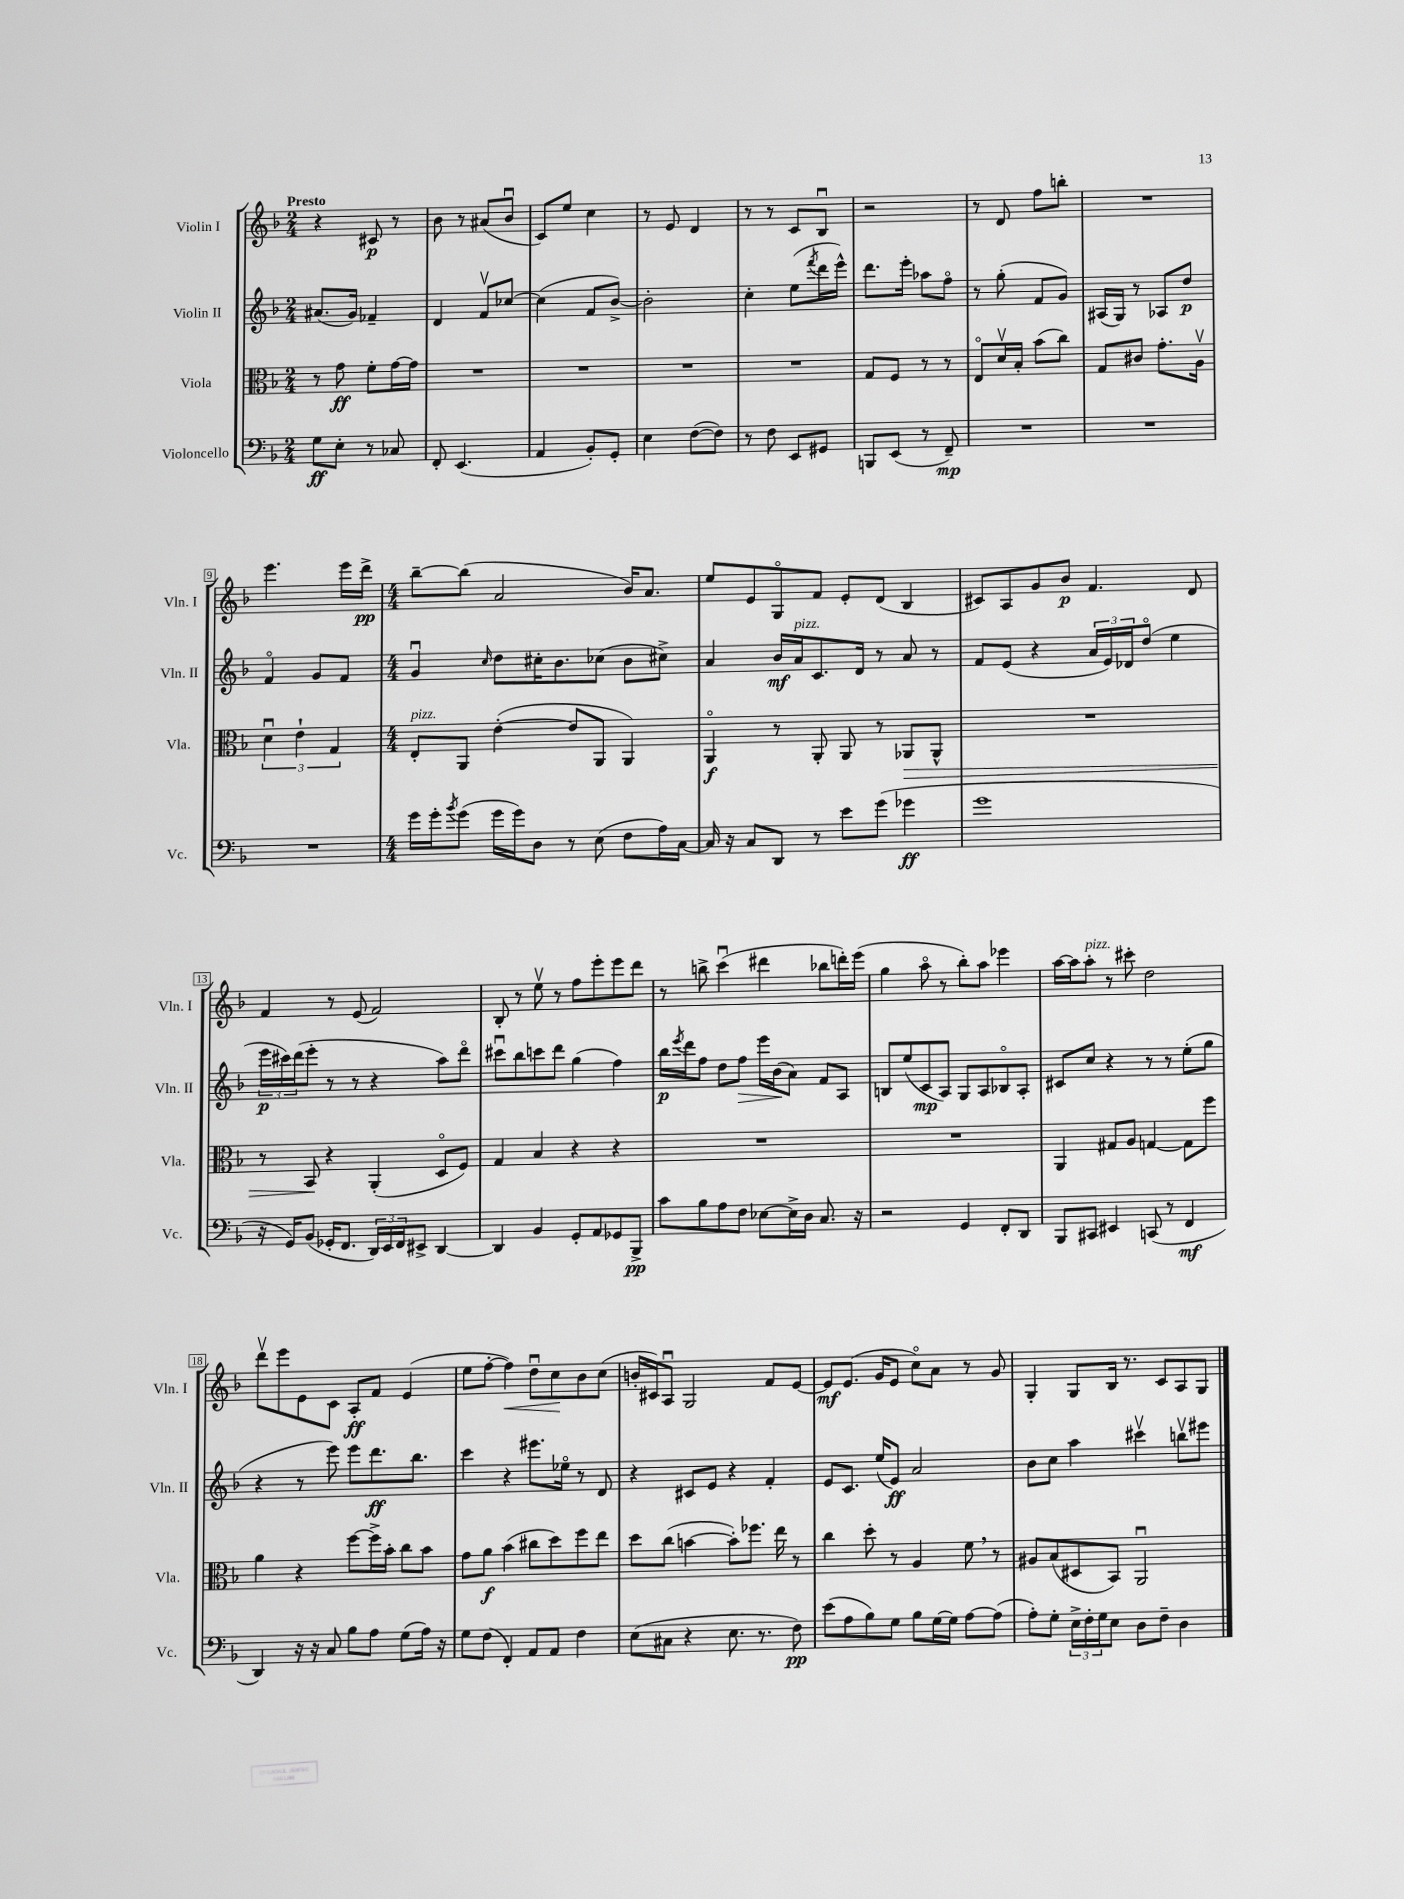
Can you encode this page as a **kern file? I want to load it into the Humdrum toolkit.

**kern	**dynam	**kern	**dynam	**kern	**dynam	**kern	**dynam
*part4	*part4	*part3	*part3	*part2	*part2	*part1	*part1
*staff4	*staff4	*staff3	*staff3	*staff2	*staff2	*staff1	*staff1
*I"Violoncello	*	*I"Viola	*	*I"Violin II	*	*I"Violin I	*
*I'Vc.	*	*I'Vla.	*	*I'Vln. II	*	*I'Vln. I	*
*clefF4	*	*clefC3	*	*clefG2	*	*clefG2	*
*k[b-]	*	*k[b-]	*	*k[b-]	*	*k[b-]	*
*M2/4	*	*M2/4	*	*M2/4	*	*M2/4	*
=1	=1	=1	=1	=1	=1	=1	=1
!	!	!	!	!	!	!LO:TX:a:B:t=Presto	!
8G\L	ff	8r	.	(8.a#X/L	.	4r	.
8E'\J	.	8g\	ff	.	.	.	.
.	.	.	.	16g/Jk)	.	.	.
8r	.	8f'\L	.	4f-X~/	.	8c#X/	p
8C-X/	.	[16g\L	.	.	.	8r	.
.	.	16g\JJ]	.	.	.	.	.
=2	=2	=2	=2	=2	=2	=2	=2
8FF'/	.	2r	.	4d/	.	8b-\	.
(4.EE/	.	.	.	.	.	8r	.
.	.	.	.	8fv/L	.	(8a#X/L	.
.	.	.	.	[8cc-X/J	.	8b-u/J	.
=3	=3	=3	=3	=3	=3	=3	=3
4AA/	.	2r	.	(4cc-\]	.	8c/L)	.
.	.	.	.	.	.	8ee/J	.
8BB-'/L)	.	.	.	8f/L	.	4cc\	.
8GG'/J	.	.	.	[8b-^/J)	.	.	.
=4	=4	=4	=4	=4	=4	=4	=4
4E\	.	2r	.	2b-'\]	.	8r	.
.	.	.	.	.	.	8e/	.
([8F\L	.	.	.	.	.	4d/	.
8F\J])	.	.	.	.	.	.	.
=5	=5	=5	=5	=5	=5	=5	=5
8r	.	2r	.	4cc'\	.	8r	.
8F\	.	.	.	.	.	8r	.
8EE/L	.	.	.	(8ee\L	.	8c/L	.
.	.	.	.	8qfff/	.	.	.
8GG#X/J	.	.	.	16ddd\L	.	8B-u/J	.
.	.	.	.	16eee^^\JJ)	.	.	.
=6	=6	=6	=6	=6	=6	=6	=6
8BBBn/L	.	8G/L	.	8.ddd\L	.	2r	.
(8EE/J	.	8F/J	.	.	.	.	.
.	.	.	.	16eee'\Jk	.	.	.
8r	.	8r	.	8aa-X\L	.	.	.
8FF~/)	mp	8r	.	8ff\J	.	.	.
=7	=7	=7	=7	=7	=7	=7	=7
2r	.	8E/L	.	8r	.	8r	.
.	.	16dv/L	.	(8gg'\	.	8d/	.
.	.	16B-'/JJ	.	.	.	.	.
.	.	(8b-\L	.	8f/L	.	8ff\L	.
.	.	8cc\J)	.	8g/J)	.	8bbn'\J	.
=8	=8	=8	=8	=8	=8	=8	=8
2r	.	8G/L	.	(16A#X/LL	.	2r	.
.	.	.	.	16G/JJ)	.	.	.
.	.	8c#X/J	.	8r	.	.	.
.	.	8.g'\L	.	8A-X/L	.	.	.
.	.	.	.	8dd/J	p	.	.
.	.	16Av\Jk	.	.	.	.	.
!!LO:LB:g=z
=9	=9	=9	=9	=9	=9	=9	=9
2r	.	6du\	.	4f/	.	4.eee\	.
.	.	6e`\	.	.	.	.	.
.	.	.	.	8g/L	.	.	.
.	.	6G/	.	.	.	.	.
.	.	.	.	8f/J	.	16eee\LL	.
.	.	.	.	.	.	16ddd^\JJ	pp
=10	=10	=10	=10	=10	=10	=10	=10
*M4/4	*	*M4/4	*	*M4/4	*	*M4/4	*
!	!	!LO:TX:a:i:t=pizz.	!	!	!	!	!
16g\LL	.	8E'/L	.	4gu/	.	[8bb-~\L	.
16g'\J	.	.	.	.	.	.	.
8qb-/	.	.	.	.	.	.	.
(8g\J	.	8AA/J	.	.	.	(8bb-\J]	.
.	.	.	.	16qqcc/	.	.	.
16g\LL	.	([4e'\	.	8dd\L	.	2a/	.
16g\J)	.	.	.	.	.	.	.
8D\J	.	.	.	16cc#X'\K	.	.	.
.	.	.	.	8.b-\	.	.	.
8r	.	8e/L]	.	.	.	.	.
(8E\	.	8AA/J	.	(8cc-X\J	.	.	.
8F\L	.	4AA/)	.	8b-\L	.	16b-/KL)	.
.	.	.	.	.	.	8.a/J	.
16A\L)	.	.	.	8cc#X^\J)	.	.	.
[16C\JJ	.	.	.	.	.	.	.
=11	=11	=11	=11	=11	=11	=11	=11
16C/]	.	4AA/	f	4a/	.	8ee/L	.
16r	.	.	.	.	.	.	.
8C/L	.	.	.	.	.	8e/	.
8DD/J	.	8r	.	16b-/LL	mf	8G/	.
!	!	!	!	!LO:TX:a:i:t=pizz.	!	!	!
.	.	.	.	16a/J	.	.	.
8r	.	8AA'/	.	8.c/	.	8f/J	.
8e\L	.	8AA/	.	.	.	8e'/L	.
.	.	.	.	16d/Jk	.	.	.
(8g\J	.	8r	.	8r	.	(8d/J	.
!	!	!	!LO:HP:b	!	!	!	!
4g-X\	ff	8AA-X/L	>	8a/	.	4B-/	.
.	.	8AA-^^/J	.	8r	.	.	.
=12	=12	=12	=12	=12	=12	=12	=12
1g	.	1r	.	8f/L	.	8c#X/L)	.
.	.	.	.	(8e/J	.	8A/	.
.	.	.	.	4r	.	8g/	.
.	.	.	.	.	.	8b-/J	p
.	.	.	.	24a/LL	.	4.f/	.
.	.	.	.	24e/)	.	.	.
.	.	.	.	24d-X/J	.	.	.
.	.	.	.	(8dd/J	.	.	.
.	.	.	.	4ee\	.	.	.
.	.	.	.	.	.	8d/	.
!!LO:LB:g=z
=13	=13	=13	=13	=13	=13	=13	=13
16r	.	8r	.	24eee\LL	p	4f/	.
.	.	.	.	24ccc#X\)	.	.	.
16GG/KL)	.	.	.	.	.	.	.
.	.	.	.	(24ddd\J	.	.	.
(8BB-/J	.	8BB-/	.	8eee'\J	.	.	.
16GG-X'/KL	.	4r	]	8r	.	8r	.
8.FF/J	.	.	.	.	.	.	.
.	.	.	.	8r	.	(8e/	.
24DD/LL)	.	(4AA'/	.	4r	.	2f/)	.
24EE/	.	.	.	.	.	.	.
24FF/J	.	.	.	.	.	.	.
8EE#X^/J	.	.	.	.	.	.	.
[4DD/	.	8D/L	.	8aa\L)	.	.	.
.	.	8F/J)	.	8ddd\J	.	.	.
=14	=14	=14	=14	=14	=14	=14	=14
4DD/]	.	4G/	.	8ccc#Xu\L	.	8B-'/	.
.	.	.	.	8bb-\	.	8r	.
4BB-/	.	4B-/	.	8cccn\	.	8eev\	.
.	.	.	.	8ddd\J	.	8r	.
8GG'/L	.	4r	.	(4gg\	.	8ff\L	.
8AA/	.	.	.	.	.	8eee'\	.
8GG-X/	.	4r	.	4ff\)	.	8eee\	.
8BBB-^/J	pp	.	.	.	.	8ddd\J	.
=15	=15	=15	=15	=15	=15	=15	=15
8c\L	.	1r	.	16bb-\LL	p	8r	.
.	.	.	.	8qeee/	.	.	.
.	.	.	.	16ddd\J	.	.	.
8B-\	.	.	.	8ff\J	.	8bbn^\	.
8A\	.	.	.	8dd\L	.	(4cccu\	.
!	!	!	!	!	!LO:HP:b	!	!
8F\J	.	.	.	8ff\J	>	.	.
[8E-X\L	.	.	.	16eee\LL	.	4ddd#X\	.
.	.	.	.	(16b-\J	.	.	.
16E-^\L]	.	.	.	8a\J)	]	.	.
16D\JJ	.	.	.	.	.	.	.
8.C/	.	.	.	8f/L	.	8bb-X\L	.
.	.	.	.	8A/J	.	16dddn'\L)	.
16r	.	.	.	.	.	(16eee\JJ	.
=16	=16	=16	=16	=16	=16	=16	=16
2r	.	1r	.	8Bn/L	.	4gg\	.
.	.	.	.	(8ee/	.	.	.
.	.	.	.	8c/	mp	8aa\	.
.	.	.	.	8A/J)	.	8r	.
4GG/	.	.	.	8G/L	.	8bb-'\L)	.
.	.	.	.	8A/	.	8aa\J	.
8FF'/L	.	.	.	8B-X/	.	4eee-X\	.
8DD/J	.	.	.	8A'/J	.	.	.
=17	=17	=17	=17	=17	=17	=17	=17
8BBB-/L	.	4AA/	.	8c#X/L	.	[16aa\LL	.
.	.	.	.	.	.	16aa\J]	.
!	!	!	!	!	!	!LO:TX:a:i:t=pizz.	!
8CC#X/J	.	.	.	8cc/J	.	8aa'\J	.
4EE#X/	.	8G#X/L	.	4r	.	8r	.
.	.	8A/J	.	.	.	8ccc#X'\	.
(8CCn/	.	[4Gn/	.	8r	.	2dd\	.
8r	.	.	.	8r	.	.	.
4FF/	mf	8G\L]	.	(8ee'\L	.	.	.
.	.	8ff\J	.	8gg\J	.	.	.
!!LO:LB:g=z
=18	=18	=18	=18	=18	=18	=18	=18
4DD/)	.	4a\	.	4r	.	8dddv\L	.
.	.	.	.	.	.	8eee\	.
16r	.	4r	.	8r	.	8e\	.
16r	.	.	.	.	.	.	.
8C/	.	.	.	8eee\)	.	8c\J	.
8B-\L	.	[8ff\L	.	8eee\L	.	8A'/L	ff
8A\J	.	16ff^\L]	.	8.ddd\	ff	8f/J	.
.	.	16b-'\JJ	.	.	.	.	.
(8G\L	.	8cc\L	.	.	.	(4e/	.
.	.	.	.	8.bb-\J	.	.	.
16A\Jk)	.	8b-\J	.	.	.	.	.
16r	.	.	.	.	.	.	.
=19	=19	=19	=19	=19	=19	=19	=19
8G\L	.	8g\L	.	4ccc\	.	8ee\L	.
(8F\J	.	8a\J	f	.	.	[8ff'\J	.
!	!	!	!	!	!	!	!LO:HP:b
4FF'/)	.	(4b-\	.	4r	.	4ff\])	<
8AA/L	.	8cc#X\L	.	8.eee#X\L	.	8ddu\L	.
8AA/J	.	8dd\)	.	.	.	8cc\	.
.	.	.	.	16ee-X\Jk	.	.	.
4F\	.	8ff\	.	8r	.	8b-\	[
.	.	8ee\J	.	8d/	.	(8cc\J	.
=20	=20	=20	=20	=20	=20	=20	=20
(8E\L	.	8dd\L	.	4r	.	16bn'/LL	.
.	.	.	.	.	.	16c#X/J)	.
8C#X\J	.	(8cc\J	.	.	.	8Au/J	.
4r	.	[4bn\	.	8c#X/L	.	2G/	.
.	.	.	.	8e/J	.	.	.
8.E\	.	8b'\L])	.	4r	.	.	.
.	.	8.ff-X\J	.	.	.	.	.
8.r	.	.	.	.	.	.	.
.	.	.	.	4f'/	.	8f/L	.
.	.	16ee\	.	.	.	.	.
8F\)	pp	8r	.	.	.	[8e/J	.
=21	=21	=21	=21	=21	=21	=21	=21
(8e\L	.	4cc\	.	8e/L	.	8e/L]	mf
8A\	.	.	.	8.c/J	.	(8.e/J	.
8B-\)	.	8dd'\	.	.	.	.	.
.	.	.	.	(16ee/KL	.	16g/KL	.
8G\J	.	8r	.	8e/J)	ff	8e/J	.
8B-\L	.	4A/	.	2a/	.	8cc\L)	.
[16G\L	.	.	.	.	.	8a\J	.
16G\JJ]	.	.	.	.	.	.	.
[8A\L	.	8f,\	.	.	.	8r	.
(8A\J]	.	8r	.	.	.	8g/	.
=22	=22	=22	=22	=22	=22	=22	=22
8A'\L)	.	8A#X/L	.	8b-\L	.	4G'/	.
8G'\J	.	(8B-/	.	8cc\J	.	.	.
24E^\LL	.	8D#X/	.	4aa\	.	8G/L	.
24F'\	.	.	.	.	.	.	.
24G\J	.	.	.	.	.	.	.
8E\J	.	8BB-/J)	.	.	.	16B-/Jk	.
.	.	.	.	.	.	8.r	.
8D\L	.	2AAu/	.	4ccc#Xv\	.	.	.
8F~\J	.	.	.	.	.	8c/L	.
4D\	.	.	.	8bbnv\L	.	8A/	.
.	.	.	.	8eee#X\J	.	8G/J	.
==	==	==	==	==	==	==	==
*-	*-	*-	*-	*-	*-	*-	*-
